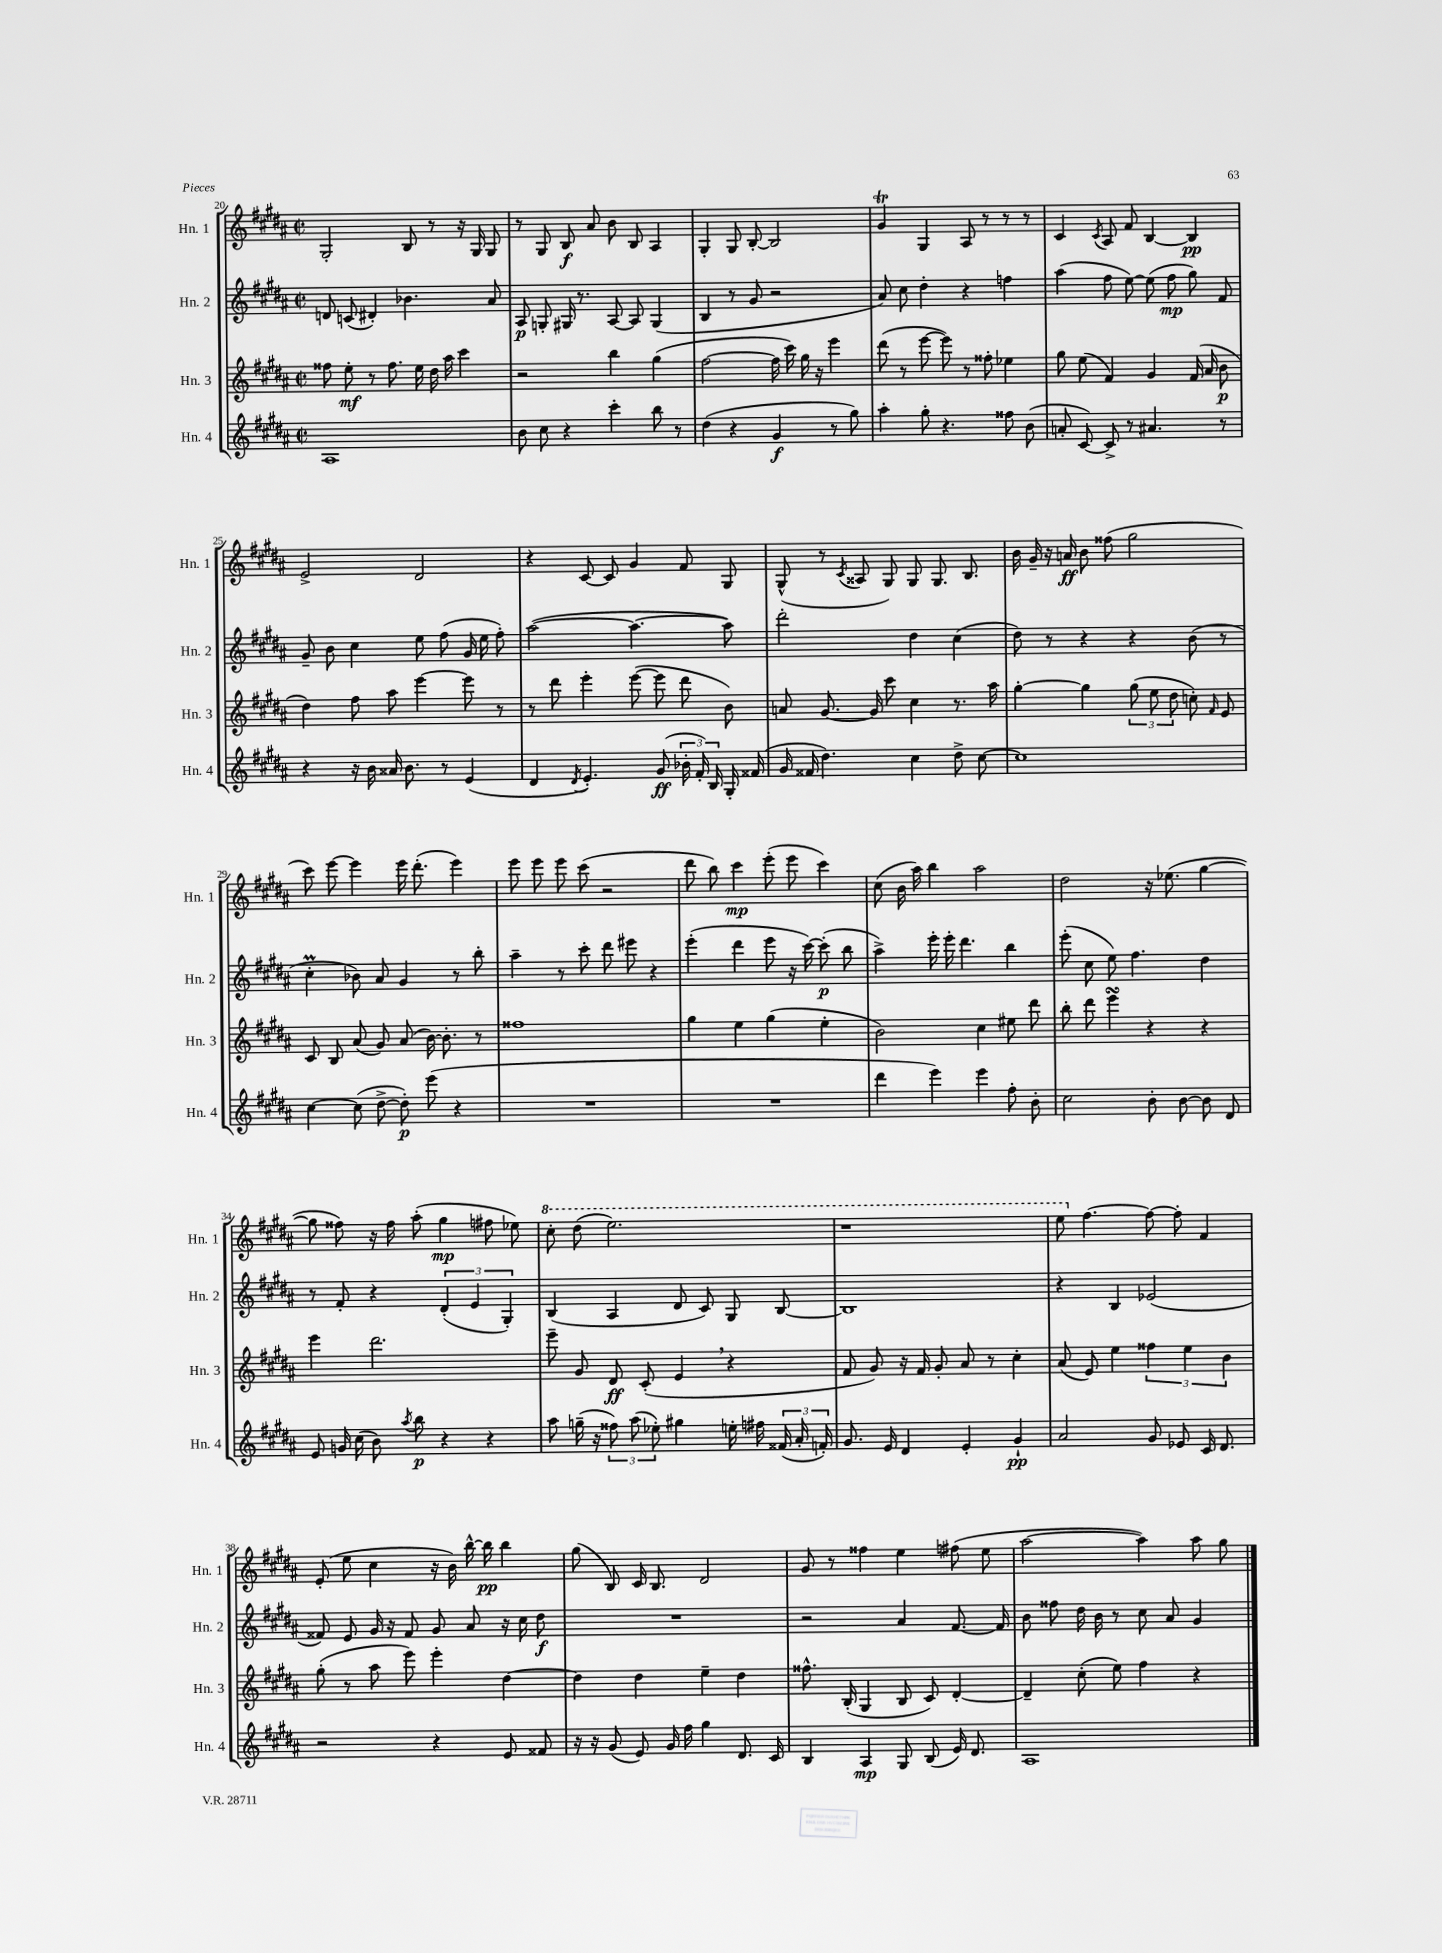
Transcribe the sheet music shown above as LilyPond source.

<<
\new StaffGroup <<
\new Staff = "s0" \with { instrumentName = "Hn. 1" shortInstrumentName = "Hn. 1" } {
    \clef treble \key b \major \defaultTimeSignature \time 2/2
    \autoBeamOff gis2-. b8 r8 r16 gis16 gis8 |
    r8 gis8 b8\f ais'8 b'8 b8 ais4 |
    gis4-. gis8 b8~-. b2 |
    gis'4\trill gis4 ais8 r8 r8 r8 |
    cis'4 \acciaccatura { cis'8 } ais8 fis'8 b4~ b4\pp |
    e'2-> dis'2 |
    r4 cis'8~ cis'8 gis'4 fis'8 gis8 |
    gis8-^( r8 \acciaccatura { cis'8 } aisis8 gis8) gis8 gis8. b8. |
    b'16 gis'16-- r16 a'16\ff b'8 fisis''8( gis''2 |
    cis'''8) e'''8~ e'''4 e'''16 dis'''8.-.( e'''4) |
    e'''8 e'''8 e'''8 cis'''8( r2 |
    dis'''8 b''8) cis'''4\mp e'''8-.( e'''8 cis'''4) |
    cis''8( b'16 ais''16) b''4 ais''2 |
    dis''2 r16 ees''8.( gis''4~ |
    gis''8 fisis''8) r16 fisis''16 ais''8-.( gis''4\mp fis''8 ees''8) |
    \ottava #1 cis'''8-. dis'''8( e'''2.) |
    r1 |
    e'''8 \ottava #0 fis''4.~ fis''8~ fis''8-. fis'4 |
    e'8-.( e''8 cis''4 r16 b'16) b''16~-^ b''16\pp b''4 |
    gis''8( b8) cis'16 b8. dis'2 |
    gis'8 r8 fisis''4 e''4 fis''8( e''8 |
    ais''2~ ais''4) ais''8 gis''8 \bar "|." |
}
\new Staff = "s1" \with { instrumentName = "Hn. 2" shortInstrumentName = "Hn. 2" } {
    \clef treble \key b \major \defaultTimeSignature \time 2/2
    \autoBeamOff d'8 c'8( dis'4-.) bes'4. ais'8 |
    ais8\p g8-. gis16 r8. ais8~ ais8 gis4( |
    b4 r8 gis'8 r2 |
    ais'8) cis''8 dis''4-. r4 f''4 |
    ais''4( fis''8 e''8~) e''8( fis''8\mp gis''8) fis'8 |
    gis'8-- b'8 cis''4 e''8 fis''8( gis'16 e''16 fis''8-.) |
    ais''2~( ais''4.~ ais''8) |
    dis'''2-. dis''4 cis''4( |
    dis''8) r8 r4 r4 b'8( r8 |
    cis''4-.\prall bes'8) ais'8 gis'4 r8 b''8-. |
    ais''4-- r8 cis'''8-. dis'''8 eis'''8 r4 |
    e'''4-.( dis'''4 e'''8 r16 cis'''16~) cis'''8-.\p( b''8 |
    ais''4->) e'''16-. e'''16-. dis'''4. b''4 |
    e'''8-.( cis''8 e''8) fis''4. dis''4 |
    r8 fis'8-. r4 \tuplet 3/2 { dis'4-.( e'4 gis4-.) } |
    b4( ais4 dis'8 cis'8) gis8 b8~ |
    b1 |
    r4 b4 ees'2( |
    fisis'8) e'8 gis'16 r16 fisis'8 gis'8 ais'8 r16 cis''16 dis''8\f |
    R1 |
    r2 ais'4 fis'8.~ fis'16 |
    b'8 fisis''8 dis''16 b'16 r8 cis''8 ais'8 gis'4 \bar "|." |
}
\new Staff = "s2" \with { instrumentName = "Hn. 3" shortInstrumentName = "Hn. 3" } {
    \clef treble \key b \major \defaultTimeSignature \time 2/2
    \autoBeamOff fisis''8 e''8-.\mf r8 fisis''8. e''16 dis''16 ais''16 cis'''4 |
    r2 b''4 gis''4( |
    fis''2~ fis''16 cis'''16) gis''16 r16 e'''4 |
    dis'''8( r8 e'''8~ e'''8) r8 fisis''8-. ees''4 |
    gis''8 e''8( fis'4) gis'4 fis'16( ais'16 b'8\p |
    dis''4) fis''8 ais''8 e'''4~ e'''8 r8 |
    r8 dis'''8 e'''4-. e'''8~( e'''8 dis'''8 b'8) |
    a'8 gis'8.~ gis'16 cis'''8 cis''4 r8. ais''16 |
    gis''4~-. gis''4 \tuplet 3/2 { gis''8( e''8 dis''8 } c''8-.) \grace { fis'16 } e'8 |
    cis'8 b8 ais'8( gis'8) ais'8( b'16~) b'8.-. r8 |
    fisis''1 |
    gis''4 e''4 gis''4( e''4-. |
    b'2) cis''4 eis''8 dis'''8 |
    b''8-. dis'''8 e'''4\turn r4 r4 |
    e'''4 dis'''2. |
    e'''8-- gis'8 dis'8\ff cis'8-.( e'4 \breathe r4 |
    fis'8 gis'8) r16 fis'16 gis'8-. ais'8 r8 cis''4-. |
    ais'8( e'8) e''4 \tuplet 3/2 { fisis''4 e''4 b'4 } |
    gis''8-.( r8 ais''8 e'''8) e'''4-. dis''4~ |
    dis''4 dis''4 e''4-- dis''4 |
    fisis''8.-^ b16-.( gis4 b8 cis'8) dis'4~-. |
    dis'4-- cis''8-.( e''8) fis''4 r4 \bar "|." |
}
\new Staff = "s3" \with { instrumentName = "Hn. 4" shortInstrumentName = "Hn. 4" } {
    \clef treble \key b \major \defaultTimeSignature \time 2/2
    \autoBeamOff ais1 |
    b'8 cis''8 r4 cis'''4-. b''8 r8 |
    dis''4( r4 gis'4\f r8 gis''8) |
    ais''4-. gis''8-. r4. fisis''8 b'8( |
    a'8-. cis'8~) cis'8-> r8 ais'4. r8 |
    r4 r16 b'16 aisis'16 b'8. r8 e'4( |
    dis'4 \acciaccatura { dis'8 } e'4.-.) gis'8\ff( \tuplet 3/2 { bes'16-. fis'16-.) b16 } gis16-. fisis'16( |
    gis'16 fisis'16 dis''4.) cis''4 dis''8-> cis''8~ |
    cis''1 |
    cis''4~ cis''8( dis''8~-> dis''8-.\p) e'''8( r4 |
    R1 |
    R1 |
    dis'''4 e'''4) e'''4 fis''8-. b'8-. |
    cis''2 b'8-. b'8~ b'8 dis'8 |
    e'8 g'16 cis''16( b'8) \acciaccatura { ais''8 } b''8\p r4 r4 |
    ais''8 g''16--( r16 \tuplet 3/2 { fisis''8) ais''8( ees''8-.) } gis''4 e''16-. fis''16 \tuplet 3/2 { fisis'16( ais'16-. f'16-.) } |
    gis'8. e'16 dis'4 e'4-. gis'4-!\pp |
    ais'2 gis'8 ees'8 cis'16 dis'8. |
    r2 r4 e'8 fisis'8 |
    r16 r16 gis'8( e'8) gis'16 fis''16 gis''4 dis'8. cis'16 |
    b4 ais4\mp gis8 b8( e'16) dis'8. |
    ais1 \bar "|." |
}
>>
>>
\layout { \context { \Score currentBarNumber = #20 } }
